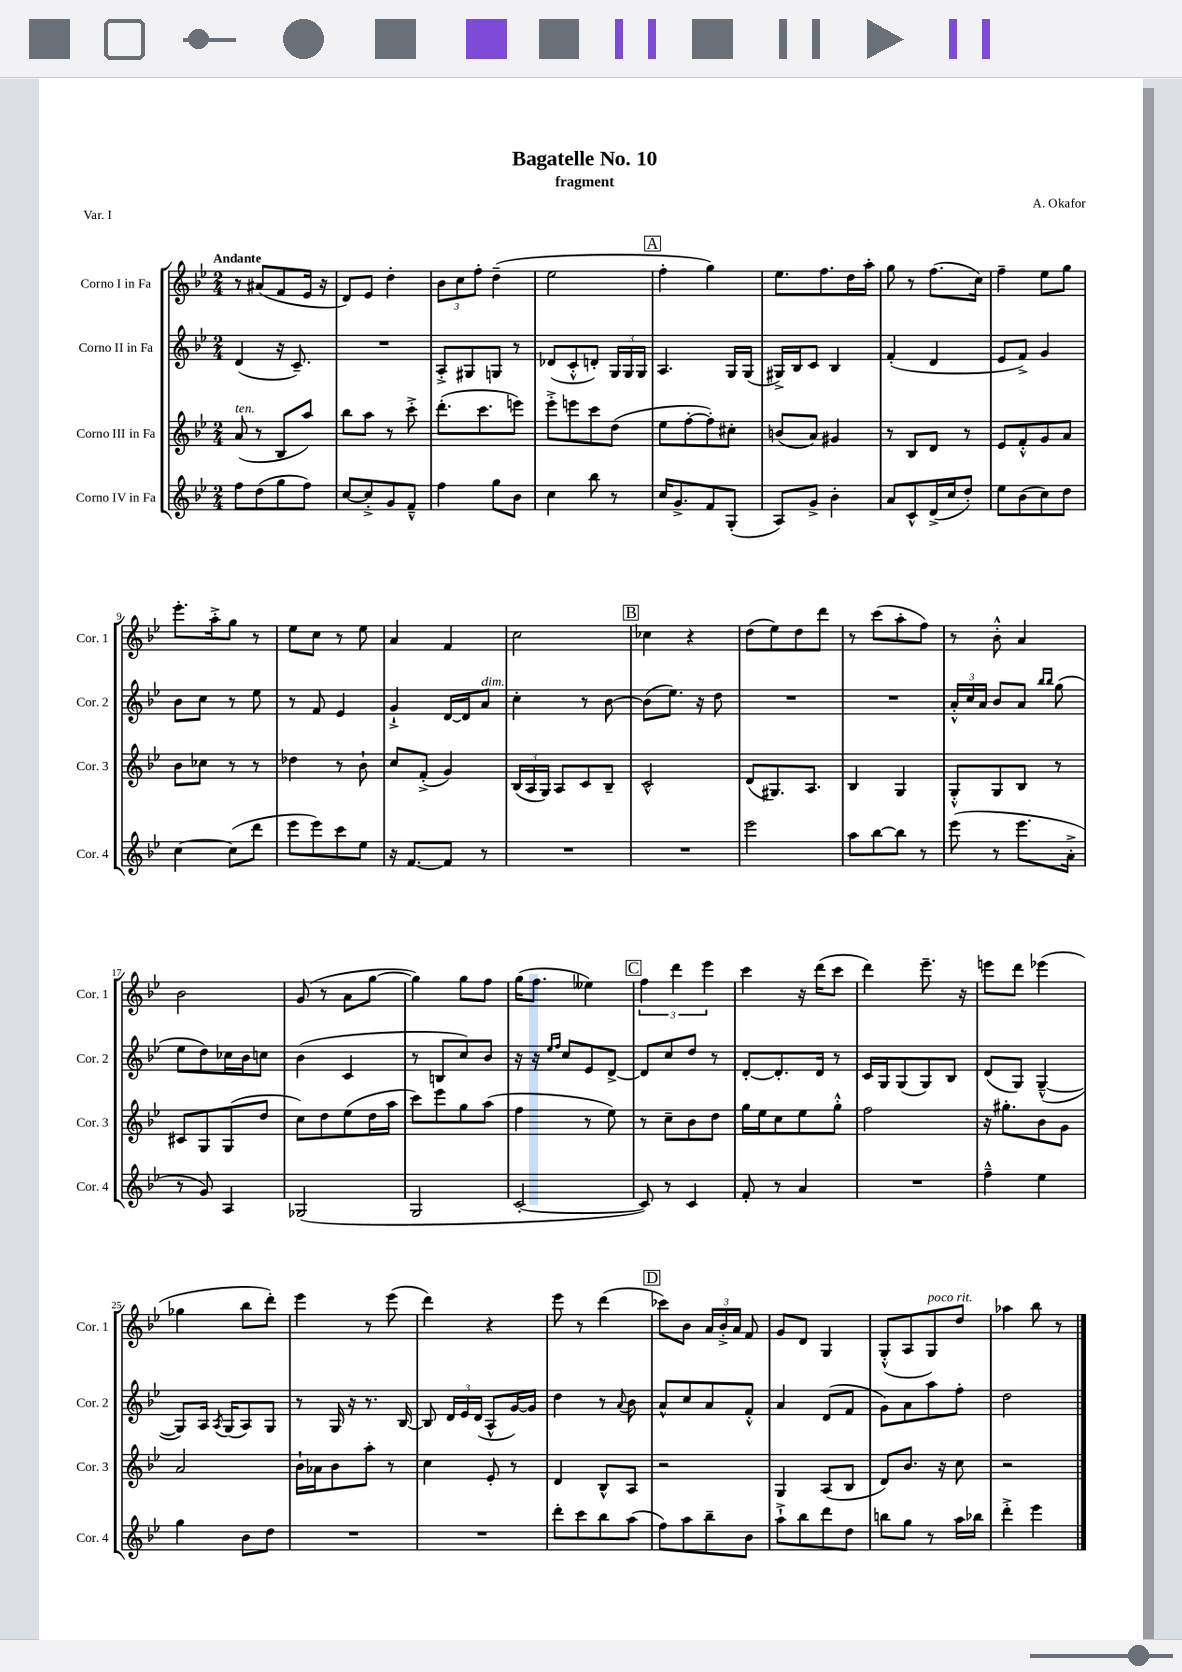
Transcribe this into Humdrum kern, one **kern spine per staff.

**kern	**kern	**kern	**kern
*staff4	*staff3	*staff2	*staff1
*clefG2	*clefG2	*clefG2	*clefG2
*k[b-e-]	*k[b-e-]	*k[b-e-]	*k[b-e-]
*M2/4	*M2/4	*M2/4	*M2/4
8ff	(8a	(4d	8r
(8dd	8r	.	(8a#
8gg	8B-	16r	8f
.	.	8.c~)	.
8ff)	8aa)	.	16e-
.	.	.	16r
=	=	=	=
[8cc	8bb-	2r	8d)
8cc'^]	8aa	.	8e-
8g	8r	.	4dd'
8f~^^	8ccc'^	.	.
=	=	=	=
4ff	(8.ddd'	8A'^	12b-
.	.	.	12cc
.	.	8G#	.
.	.	.	12ff'
.	8.ccc	.	.
8gg	.	8G	(4dd~
8b-	8eee)	8r	.
=	=	=	=
4cc	8eee-'^	(8d-	2ee-
.	8eee	8c'^^	.
8bb-	8ccc	8d')	.
8r	(8dd	24G	.
.	.	24G	.
.	.	24G	.
=	=	=	=
16cc	8ee-	4.A	4ff'
8.g^	.	.	.
.	[8ff'	.	.
8f	8ff'])	.	4gg)
(8G'	8cc#'	16G	.
.	.	(16G	.
=	=	=	=
8A)	(8b	16G#^)	8.ee-
.	.	16B-	.
8g^	8a)	8c	.
.	.	.	8.ff
4b-'	4g#	4B-	.
.	.	.	16dd
.	.	.	16aa'
=	=	=	=
8a	8r	(4f'	8gg
8c^^	8B-	.	8r
(16d^	8d	4d	(8.ff
16cc	.	.	.
8dd')	8r	.	.
.	.	.	16cc)
=	=	=	=
8ee-	8e-	8e-	4ff~
(8b-	8f'^^	8f^)	.
8cc)	8g	4g	8ee-
8dd	8a	.	8gg
=	=	=	=
[4cc	8b-	8b-	8.eee-'
.	8cc-	8cc	.
.	.	.	16aa'^
(8cc]	8r	8r	8gg
8ddd	8r	8ee-	8r
=	=	=	=
8eee-	4dd-	8r	8ee-
8eee-)	.	8f	8cc
8ccc	8r	4e-	8r
8ee-	8b-`	.	8ee-
=	=	=	=
16r	8cc	4g`^	4a
[8.f	.	.	.
.	(8f'^	.	.
8f]	4g)	[16d	4f
.	.	16d]	.
8r	.	8a	.
=	=	=	=
2r	(24B-	4cc'	2cc
.	24A	.	.
.	24G)	.	.
.	8A	.	.
.	8c	8r	.
.	8B-~	[8b-	.
=	=	=	=
2r	2c^^	(8b-]	4cc-
.	.	8.ee-)	.
.	.	.	4r
.	.	16r	.
.	.	8dd	.
=	=	=	=
2eee-	(8d	2r	(8dd
.	8.G#)	.	8ee-)
.	.	.	8dd
.	8.A	.	.
.	.	.	8ddd
=	=	=	=
8aa	4B-	2r	8r
[8bb-	.	.	(8ccc
8bb-]	4G	.	8aa'
8r	.	.	8ff)
=	=	=	=
(8eee-	8G'^^	24a'^^	8r
.	.	24cc	.
.	.	24a	.
8r	8G	8b-	8b-'^^
8.eee-	8B-	8a	4a
.	.	16qqbb-	.
.	.	16qqbb-	.
.	8r	(8gg	.
16a'^	.	.	.
=	=	=	=
8r	8c#	8ee-	2b-
8g)	8G	8dd)	.
4A	(8G	16cc-	.
.	.	16b-	.
.	8dd	8cc	.
=	=	=	=
(2G-	8cc)	(4b-	(8g
.	8dd	.	8r
.	(8ee-	4c	8a
.	16dd	.	[8gg
.	16aa	.	.
=	=	=	=
2G	8ccc)	8r	4gg])
.	8eee-	8B	.
.	8gg	8cc)	8gg
.	(8aa	8b-	8ff
=	=	=	=
[2c'	4ff	16r	(16gg
.	.	16r	8.ff
.	.	16qqee-	.
.	.	16qqff	.
.	.	8cc	.
.	8r	8e-	4ee--)
.	8ee-)	[8d^	.
=	=	=	=
8c])	8r	8d]	6ff
8r	8cc~	8cc	.
.	.	.	6ddd
4c	8b-	8dd	.
.	.	.	6eee-
.	8dd	8r	.
=	=	=	=
8f'	16gg	[8d'	4ccc
.	16ee-	.	.
8r	8cc	8.d']	.
4a	8ee-	.	16r
.	.	16d	(16ddd
.	8gg'^^	8r	8ccc
=	=	=	=
2r	2ff	16c	4ddd)
.	.	16G	.
.	.	(8G	.
.	.	8G)	8.eee-~
.	.	8B-	.
.	.	.	16r
=	=	=	=
4ff~^^	16r	(8d	8eee
.	8.gg#'	.	.
.	.	8G)	8ddd
4ee-	8b-	([4G~^^	(4eee-
.	8g	.	.
=	=	=	=
4gg	2a	8G])	4gg-
.	.	16A	.
.	.	8qA	.
.	.	(16G	.
8b-	.	8A)	8bb-
8dd	.	8G	8ddd')
=	=	=	=
2r	16b-`	8r	4eee-
.	16a-	.	.
.	8b-	16G	.
.	.	16r	.
.	8aa'	8.r	8r
.	8r	.	(8eee-
.	.	[16B-	.
=	=	=	=
2r	4cc	8B-]	4ddd)
.	.	24d	.
.	.	24e-	.
.	.	(24d	.
.	8e-'	8A^^	4r
.	8r	[16g)	.
.	.	16g]	.
=	=	=	=
8ddd'	4d	4dd	8eee-
8ccc	.	.	8r
8bb-	8B-^^	8r	(4ddd
.	.	8qqa	.
(8aa	8A	8b-	.
=	=	=	=
8ff)	2r	8a^^	8ccc-)
8aa	.	8cc	8b-
8bb-~	.	8a	24a
.	.	.	24b-'^
.	.	.	24a
8b-	.	8f'^^	8f
=	=	=	=
8aa`^	4G	4a	8g
8bb-	.	.	8d
8ddd	(8A	(8d	4G
8dd	8B-	8f	.
=	=	=	=
8bb	8d)	8g)	(8G'^^
8gg	8.b-	8a	8A
8r	.	8aa	8G)
.	16r	.	.
16aa	8cc	8ff'	8dd
16bb-	.	.	.
=	=	=	=
4ddd'^	2r	2dd	4aa-
4eee-	.	.	8bb-
.	.	.	8r
==	==	==	==
*-	*-	*-	*-
